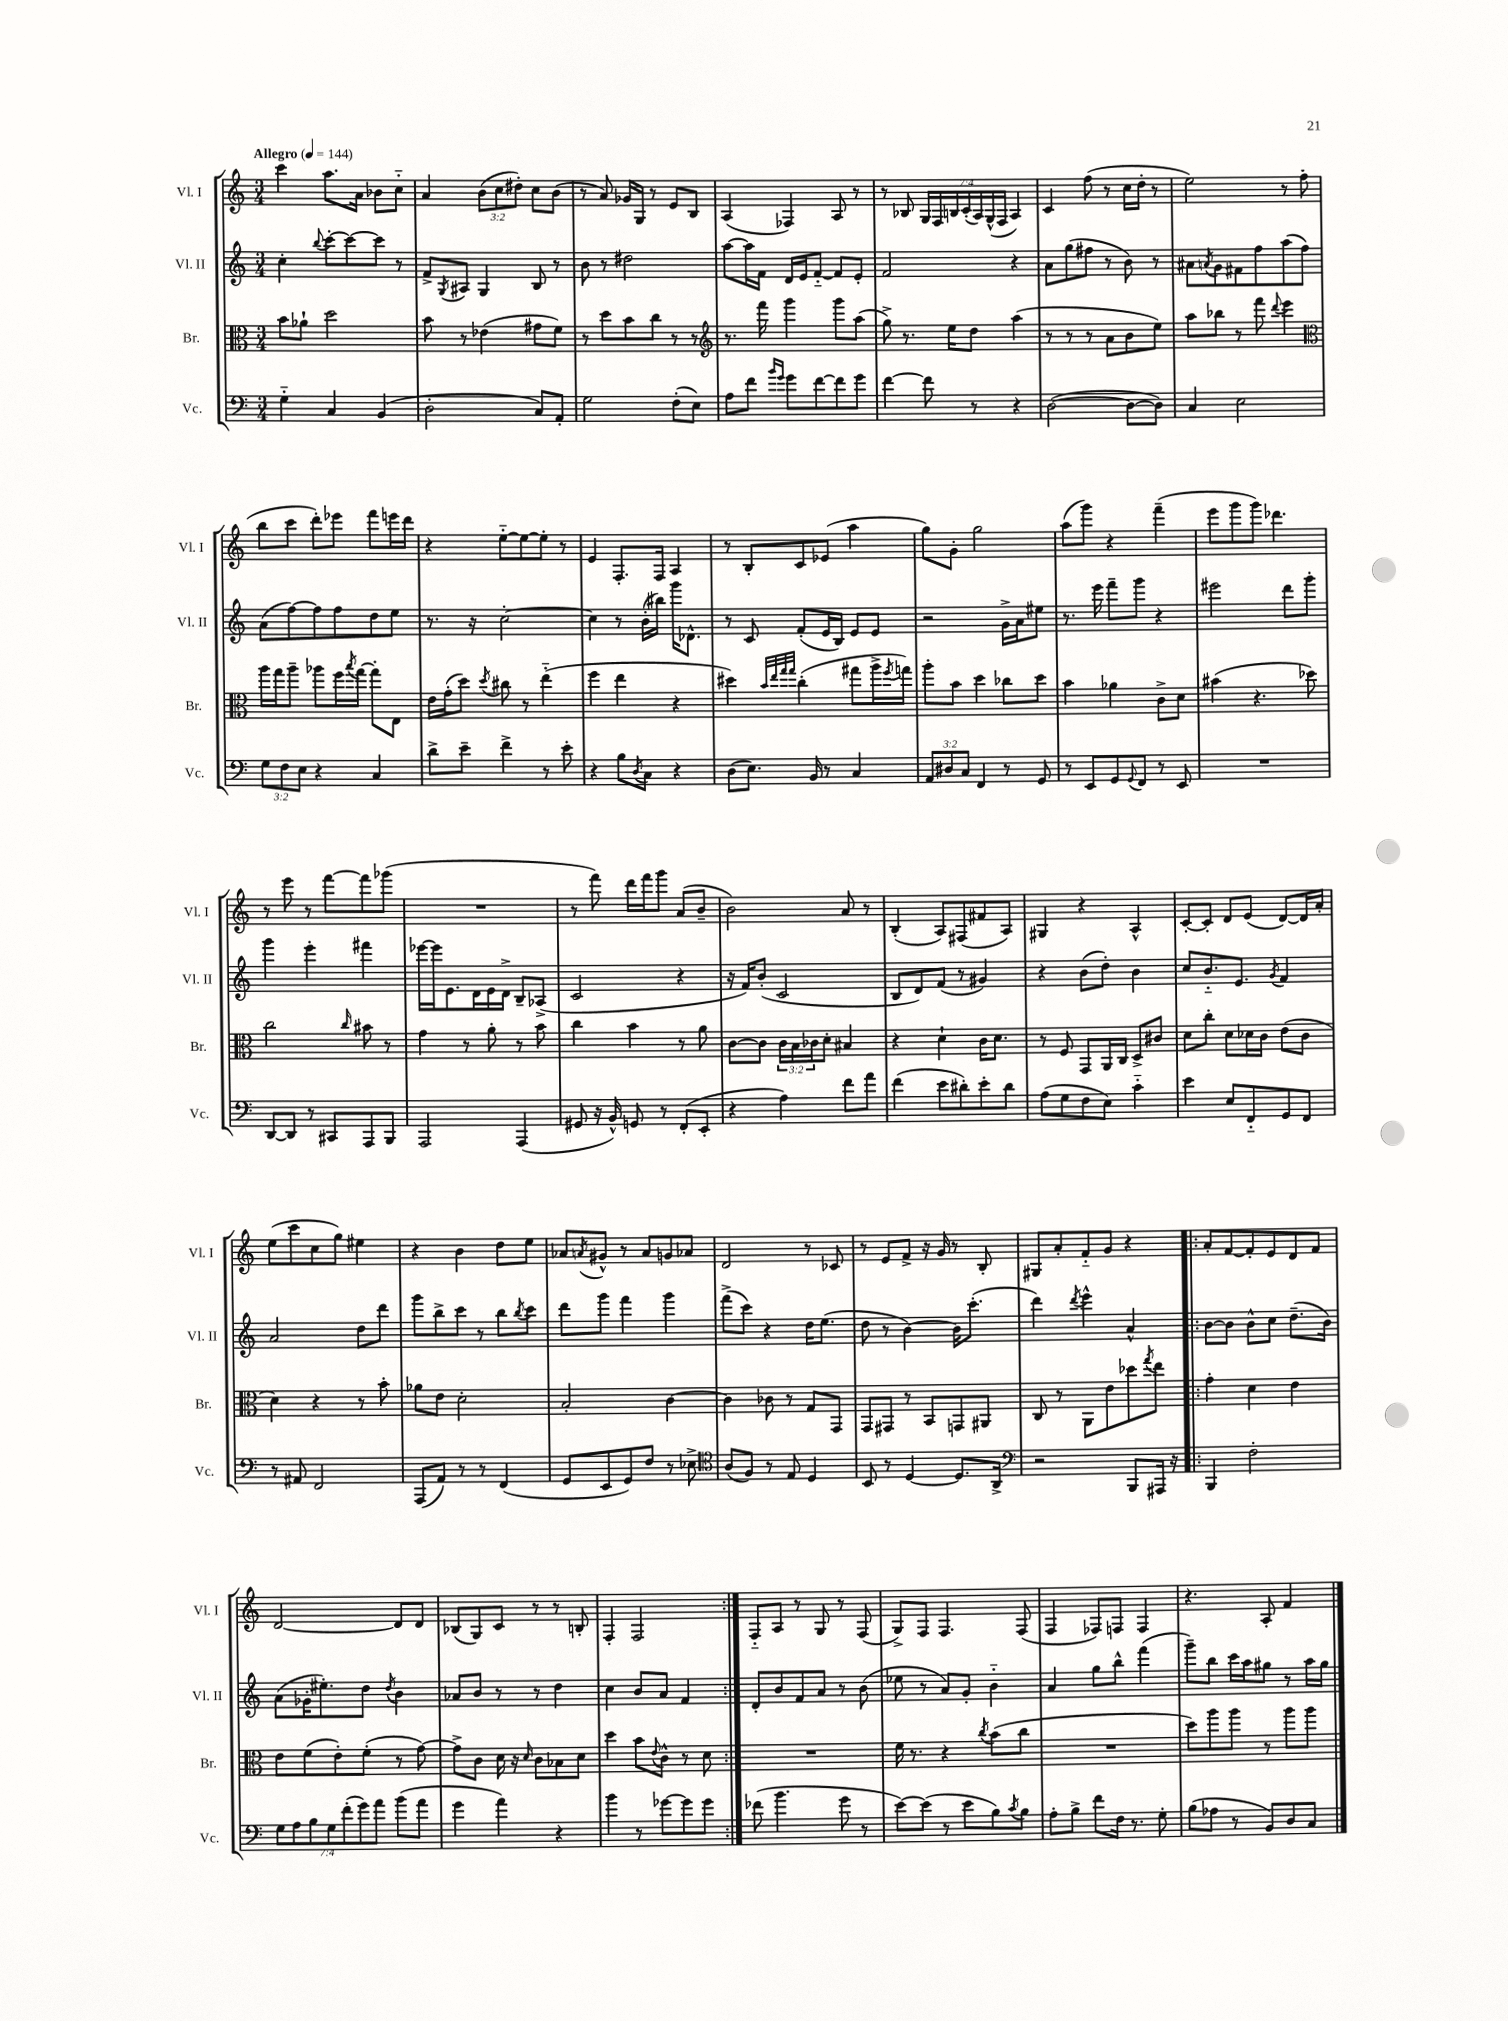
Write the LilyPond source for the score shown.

<<
\new StaffGroup <<
\new Staff = "s0" \with { instrumentName = "Vl. I" shortInstrumentName = "Vl. I" } {
    \clef treble \key c \major \numericTimeSignature \time 3/4 \override Staff.TupletNumber.text = #tuplet-number::calc-fraction-text \tempo "Allegro" 4 = 144
    c'''4 a''8. a'16 bes'8 c''8-_ |
    a'4 \tuplet 3/2 { b'8( c''8 dis''8-.) } c''8 b'8( |
    r8 a'8) ges'16 g16 r8 e'8 b8 |
    a4( fes4) a8 r8 |
    r8 bes8 \tuplet 7/4 { g16 f16 b16 c'16-.( a16) g16-^( f16 } a4) |
    c'4 f''8( r8 c''16 d''16-. r8 |
    e''2) r8 f''8( |
    b''8 c'''8 d'''8-.) ees'''8 f'''8 e'''16 d'''16 |
    r4 e''8~-_ e''8~ e''8-. r8 |
    e'4 f8.-. f16 a4 |
    r8 b8-. c'8 ees'8( a''4 |
    g''8) g'8-. g''2 |
    a''8( g'''8) r4 f'''4--( |
    e'''8 g'''8 g'''8) des'''4. |
    r8 e'''8 r8 f'''8~ f'''8 ges'''8( |
    R2. |
    r8 f'''8) d'''16 f'''16 g'''8 a'8( b'8-- |
    b'2) a'8 r8 |
    b4-.( a8) fis8( fis'8 a8) |
    gis4 r4 a4-^ |
    c'8~-. c'8-. d'8 e'8( d'8~) d'16 a'16-. |
    e''8( c'''8 c''8 g''8) eis''4 |
    r4 b'4 d''8 e''8 |
    aes'8 \acciaccatura { a'8 } gis'8-^ r8 a'8 g'8 aes'8 |
    d'2 r8 ces'8 |
    r8 e'8 f'8-> r16 g'16 r8 b8-. |
    gis8 a'8-. f'8-_ g'8 r4 |
    \repeat volta 2 { a'8-. f'8~ f'8-. e'8 d'8 f'8 |
    d'2~ d'8 d'8 |
    bes8( g8) c'8 r8 r8 b8-. |
    f4-. f2 | }
    f8-_ a8 r8 g8 r8 f8( |
    g8->) f8 f4. f8( |
    f4 fes8) f8 f4 |
    r4. a8-. f'4 \bar "|." |
}
\new Staff = "s1" \with { instrumentName = "Vl. II" shortInstrumentName = "Vl. II" } {
    \clef treble \key c \major \numericTimeSignature \time 3/4
    c''4-. \appoggiatura { b''8 } c'''8~-. c'''8~ c'''8 r8 |
    f'8-> \acciaccatura { g8 } ais8 g4 b8 r8 |
    b'8 r8 dis''2 |
    a''8~ a''16 f'16 d'16 e'16 f'8~-_ f'8 e'8-. |
    f'2 r4 |
    a'8 g''8( fis''8 r8 b'8) r8 |
    ais'8 \acciaccatura { a'8 } g'8 fis'8 f''8 a''8( f''8) |
    a'8( f''8~) f''8 f''8 d''8 e''8 |
    r8. r16 c''2~-. |
    c''4 r8 b'16-.( bis''16) g'''16 des'8.-^ |
    r8 c'8 f'8-.( e'16 b16) e'8 e'8 |
    r2 g'16-> a'16 eis''8 |
    r8. e'''16 f'''8-- g'''8 r4 |
    eis'''2 d'''8 g'''8-. |
    g'''4 e'''4-. fis'''4 |
    ees'''16~ ees'''16 e'8. d'16 e'16 d'16-> b8-- aes8->( |
    c'2 r4 |
    r16 f'16) b'8-.( c'2 |
    b8 d'8) f'8( r8 gis'4) |
    r4 b'8( d''8-.) b'4 |
    c''8 b'8.-_ e'8. \acciaccatura { g'8 } f'4 |
    a'2 d''8 d'''8 |
    g'''8 b''8-> c'''8 r8 b''8 \acciaccatura { b''8 } c'''8 |
    d'''8 g'''8 f'''4 g'''4 |
    f'''8->( c'''8) r4 d''16 e''8.( |
    d''8 r8 b'4~) b'16 c'''8.-.( |
    d'''4) \acciaccatura { d'''8 } e'''4-^ a'4-^ |
    \repeat volta 2 { b'8~ b'8 b'8-^ c''8 d''8.--( b'16) |
    a'8( ges'16-. eis''8.-.) d''8 \acciaccatura { d''8 } b'4 |
    aes'8 b'8 r8 r8 d''4 |
    c''4 b'8 a'8 f'4 | }
    d'8-. b'8 f'8 a'8 r8 b'8( |
    ees''8 r8 a'8) g'8-. b'4-_ |
    a'4 g''8 b''8-^ f'''4( |
    g'''8--) b''8 c'''16 a''16 gis''8 r8 a''16 gis''16 \bar "|." |
}
\new Staff = "s2" \with { instrumentName = "Br." shortInstrumentName = "Br." } {
    \clef alto \key c \major \numericTimeSignature \time 3/4 \override Staff.TupletNumber.text = #tuplet-number::calc-fraction-text
    b'8 aes'8-! d''2 |
    b'8 r8 ees'4( gis'8 f'8) |
    r8 d''8 b'8 c''8 r8 r8 |
    \clef treble r8. f'''16 g'''4 g'''8 a''8( |
    g''8->) r8. e''16 d''8 a''4( |
    r8 r8 r8 a'8 b'8 e''8) |
    a''8 bes''8 r8 f'''8 \appoggiatura { d'''8 } e'''4 |
    \clef alto a''16 g''16 a''8-- aes''8 f''16 \acciaccatura { b''8 } g''16~ g''8-. e8 |
    e'16 g'16-.( d''8) \acciaccatura { d''8 } cis''8 r8 e''4-_( |
    f''4 e''4 r4 |
    dis''4) \grace { b'32 e''32 g''32 g''32 } c''4-.( gis''8 a''16-> \acciaccatura { f''8 } g''16) |
    a''8-. b'8 d''4 ces''8 d''8 |
    b'4 aes'4 c'8-> d'8 |
    bis'4( r4. des''8) |
    c''2 \grace { c''16 } bis'8 r8 |
    g'4 r8 a'8-. r8 b'8 |
    c''4 b'4 r8 a'8 |
    c'8~ c'8 \tuplet 3/2 { c'16 b16 ces'16 } d'8-. bis4 |
    r4 d'4-! c'16 d'8. |
    r8 f8 g,8 a,16 c16 d8-> cis'8 |
    d'8 c''8-. d'8 des'16 c'16 e'8( c'8 |
    d'4) r4 r8 b'8-. |
    aes'8 e'8 d'2-. |
    b2-. c'4~ |
    c'4 ces'8 r8 g8 g,8 |
    g,8 gis,8 r8 b,8 g,8 ais,8 |
    c8 r8 a,8 e'8 des''8 \acciaccatura { g''8 } e''8 |
    \repeat volta 2 { g'4-. d'4 e'4 |
    e'8 f'8( e'8-.) f'8-.( r8 g'8~) |
    g'8-> c'8 d'16 r16 \grace { d'16 } c'8 bes8 d'8 |
    d''4 b'8 \appoggiatura { e'8 } c'8-^ r8 d'8 | }
    R2. |
    f'16 r8. r4 \acciaccatura { c''8 } b'8( c''8 |
    R2. |
    d''8) a''8 a''8 r8 a''8 a''8 \bar "|." |
}
\new Staff = "s3" \with { instrumentName = "Vc." shortInstrumentName = "Vc." } {
    \clef bass \key c \major \numericTimeSignature \time 3/4 \override Staff.TupletNumber.text = #tuplet-number::calc-fraction-text
    g4-_ c4 b,4( |
    d2-. c8) a,8-. |
    g2 f8-.( e8) |
    a8 f'8 \grace { b'16 g'16 } g'8 f'8~ f'8 g'8 |
    f'4~ f'8 r8 r4 |
    d2~( d8~ d8) |
    c4 e2 |
    \tuplet 3/2 { g8 f8 e8 } r4 c4 |
    d'8-> e'8-- f'4-> r8 e'8-. |
    r4 b8 \acciaccatura { d8 } c8 r4 |
    d8( e8.) b,16 r8 c4 |
    \tuplet 3/2 { a,8 dis8 c8 } f,4 r8 g,8 |
    r8 e,8 g,8 \appoggiatura { g,8 } f,8 r8 e,8 |
    R2. |
    d,8~ d,8 r8 cis,8 a,,8 b,,8 |
    a,,2 a,,4( |
    gis,8 r16 b,16-^) g,8 r8 f,8-.( e,8-. |
    r4 a4) f'8 a'8 |
    f'4( e'8 dis'8-.) e'8-. dis'8 |
    a8( g8 f8 e8) c'4-_ |
    e'4 e8 f,8-_ g,8 f,8 |
    r8 ais,8 f,2 |
    a,,8( a,8) r8 r8 f,4( |
    g,8 e,8 g,8) f8 r8 ees8-> |
    \clef tenor a8( f8) r8 e8 d4 |
    b,8 r8 d4~ d8. a,16-> |
    \clef bass r2 b,,8 ais,,16 r16 |
    \repeat volta 2 { b,,4 f2-. |
    \tuplet 7/4 { g8 a8 b8 g8 f'8-.( g'8) a'8 } b'8( a'8 |
    g'4 a'4) r4 |
    b'4 r8 ges'8~ ges'8 ges'8 | }
    fes'8( b'4. g'8 r8 |
    e'8~) e'8( r8 e'8 b8) \acciaccatura { c'8 } b8 |
    a8-. b8-> f'8 f16 r8. g8-. |
    b8( aes8 r8 b,8) d8 c8 \bar "|." |
}
>>
>>
\layout { \context { \Score \remove "Bar_number_engraver" } }
